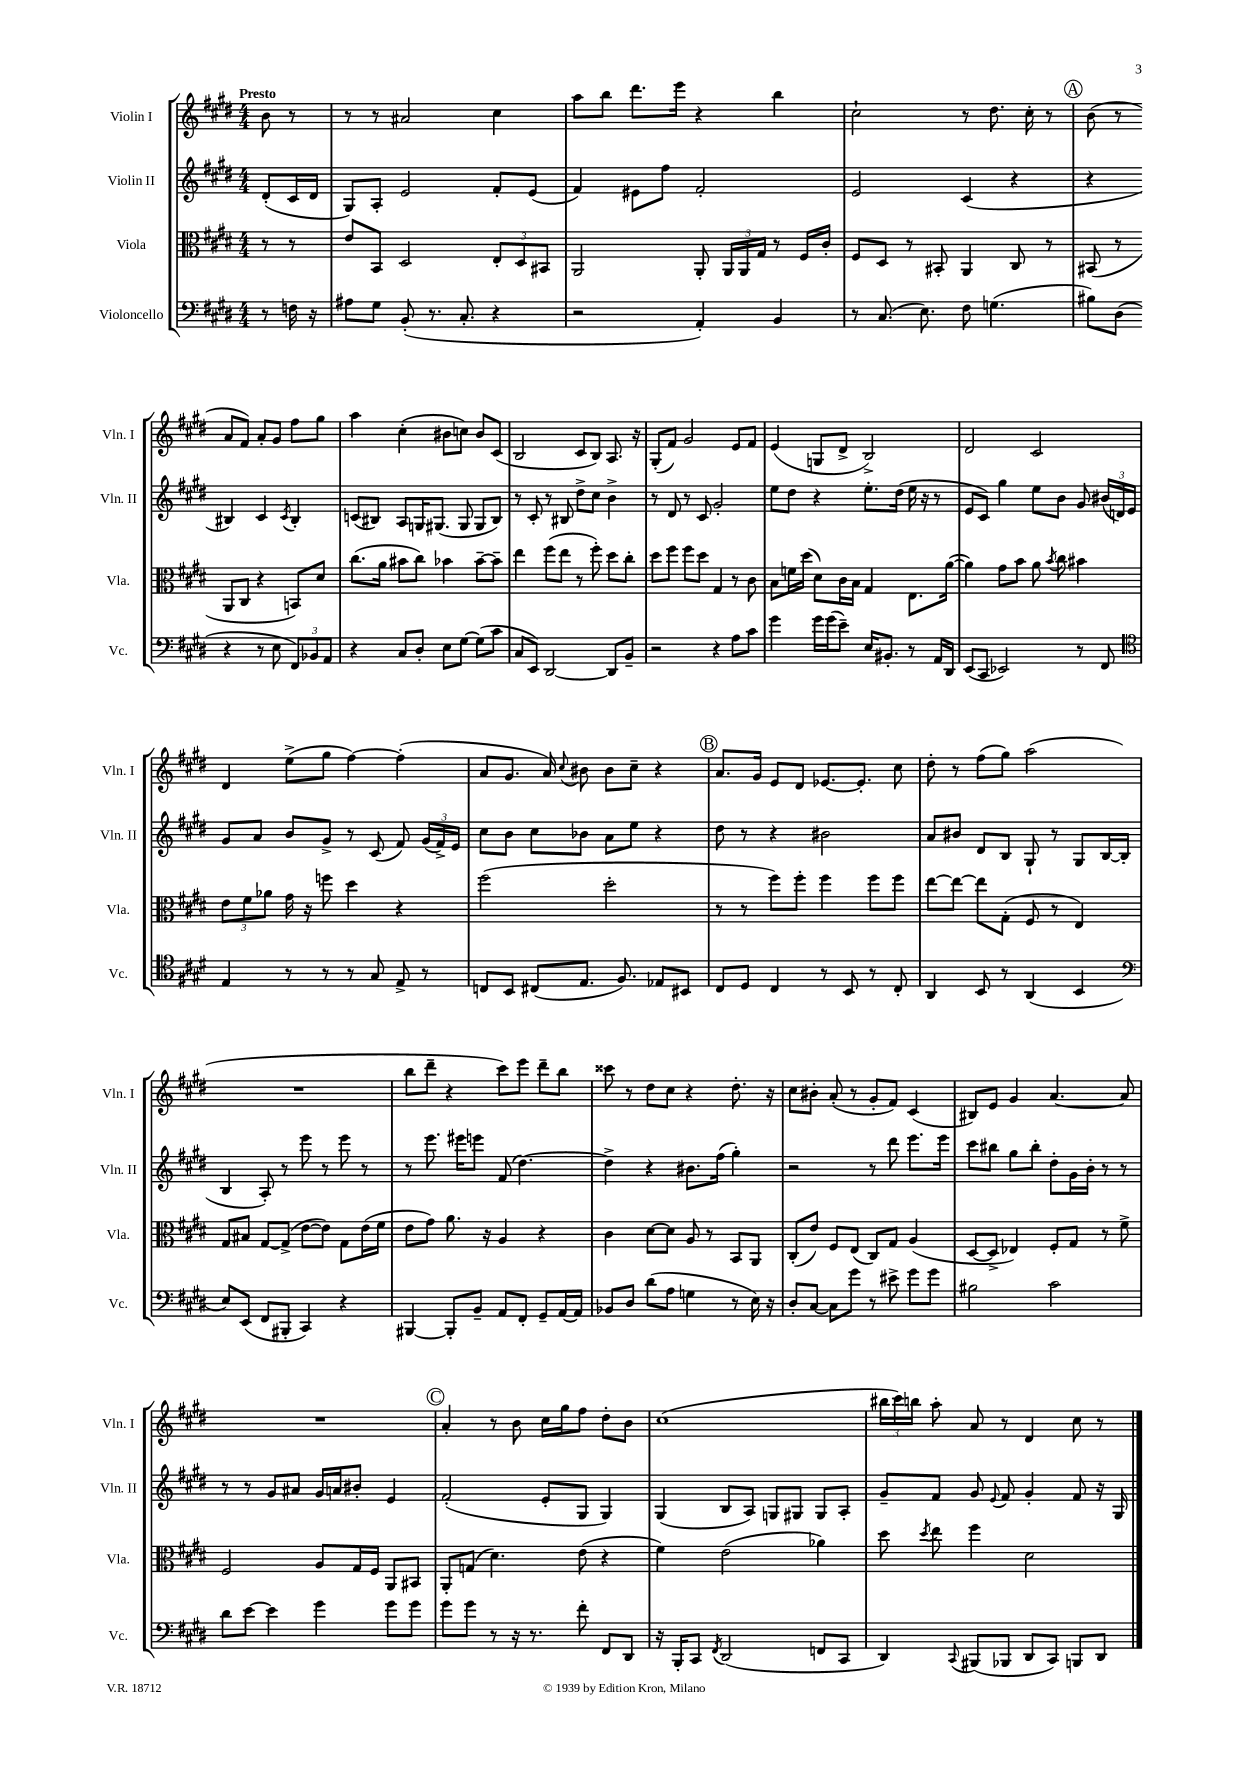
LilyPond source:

<<
\new StaffGroup <<
\new Staff = "s0" \with { instrumentName = "Violin I" shortInstrumentName = "Vln. I" } {
    \clef treble \key e \major \numericTimeSignature \time 4/4 \partial 4 \tempo "Presto"
    \autoBeamOff b'8 r8 |
    r8 r8 ais'2 cis''4 |
    a''8[ b''8] dis'''8.[ e'''16] r4 b''4 |
    cis''2-! r8 dis''8. cis''16-. r8 |
    \mark \markup { \circle "A" } b'8( r8 a'8[ fis'8]) a'8[-. gis'8] fis''8[ gis''8] |
    a''4 cis''4-.( bis'8[ c''8]) bis'8[ cis'8]( |
    b2 cis'8[ b8]) a8. r16 |
    gis8[-.( fis'8]) gis'2 e'8[ fis'8] |
    e'4( g8[ dis'8]-> b2->) |
    dis'2 cis'2 |
    dis'4 e''8[->( gis''8] fis''4~) fis''4-.( |
    a'8[ gis'8.] a'16) \appoggiatura { cis''8 } bis'8 bis'8[ cis''8]-- r4 |
    \mark \markup { \circle "B" } a'8.[ gis'16] e'8[ dis'8] ees'8.[~ ees'8.]-. cis''8 |
    dis''8-. r8 fis''8[( gis''8]) a''2( |
    R1 |
    b''8[ dis'''8]-- r4 cis'''8[) e'''8] dis'''8[-- b''8] |
    cisis'''8 r8 dis''8[ cis''8] r4 dis''8.-. r16 |
    cis''8[ bis'8]-. a'8-.( r8 gis'8[-. fis'8]) cis'4( |
    bis8[) e'8] gis'4 a'4.~ a'8 |
    R1 |
    \mark \markup { \circle "C" } a'4-. r8 b'8 cis''16[ gis''16 fis''8] dis''8[-. b'8] |
    cis''1( |
    \tuplet 3/2 { bis''16[ cis'''16) b''16] } a''8-. a'8 r8 dis'4 cis''8 r8 \bar "|." |
}
\new Staff = "s1" \with { instrumentName = "Violin II" shortInstrumentName = "Vln. II" } {
    \clef treble \key e \major \numericTimeSignature \time 4/4 \partial 4
    \autoBeamOff dis'8[-.( cis'16 dis'16] |
    gis8[) a8]-. e'2 fis'8[-. e'8]( |
    fis'4) eis'8[ fis''8] fis'2-. |
    e'2 cis'4( r4 |
    \mark \markup { \circle "A" } r4 bis4) cis'4 \acciaccatura { cis'8 } bis4-. |
    c'8[( bis8]) a8[ g16 gis8.]( gis8 gis8[ bis8]) |
    r8 cis'8-. r8 bis8 dis''8[-> cis''8] b'4-> |
    r8 dis'8 r8 cis'8 gis'2-. |
    e''8[ dis''8] r4 e''8.[-. dis''16]( e''16 r16 r8 |
    e'8[ cis'8]) gis''4 e''8[ b'8] gis'8 \tuplet 3/2 { bis'16[( d'16) e'16] } |
    gis'8[ a'8] b'8[ gis'8]-> r8 cis'8( fis'8) \tuplet 3/2 { gis'16[( fis'16->) e'16] } |
    cis''8[ b'8] cis''8[ bes'8] a'8[ e''8] r4 |
    \mark \markup { \circle "B" } dis''8 r8 r4 bis'2 |
    a'8[ bis'8] dis'8[ b8] gis8-! r8 gis8[ b16~ b16]( |
    b4 a8-.) r8 e'''8 r8 e'''8 r8 |
    r8 e'''8. eis'''16[ e'''8] fis'8( dis''4.~) |
    dis''4-> r4 bis'8.[ fis''16]( gis''4-.) |
    r2 r8 dis'''8 e'''8.[ e'''16] |
    cis'''8[ bis''8] gis''8[ bis''8]-. dis''8[-. gis'16 b'16]-. r8 r8 |
    r8 r8 gis'8[ ais'8] gis'16[ a'16 bis'8]-. e'4 |
    \mark \markup { \circle "C" } fis'2-.( e'8[-. gis8] gis4) |
    gis4( b8[ a8]) g8[ gis8] gis8[ a8]-. |
    gis'8[-- fis'8] gis'8 \appoggiatura { e'8 } fis'8 gis'4-. fis'8 r16 gis16 \bar "|." |
}
\new Staff = "s2" \with { instrumentName = "Viola" shortInstrumentName = "Vla." } {
    \clef alto \key e \major \numericTimeSignature \time 4/4 \partial 4
    \autoBeamOff r8 r8 |
    e'8[ b,8] dis2 \tuplet 3/2 { e8[-. dis8 bis,8] } |
    a,2 a,8-. \tuplet 3/2 { a,16[ a,16 gis16] } r8 fis16[ cis'16]-. |
    fis8[ dis8] r8 bis,8-. a,4 cis8 r8 |
    \mark \markup { \circle "A" } bis,8( r8 a,8[ cis8] r4 b,8[) dis'8] |
    cis''8.[( a'16] bis'8[ cis''8]) bes'4 bes'8[~-- bes'8]-- |
    e''4 fis''8[( e''8] r8 fis''8-.) dis''8[ cis''8]-. |
    dis''8[ fis''8] fis''8[ dis''8] gis4 r8 cis'8 |
    b8[ f'16 dis''16]( dis'8[) cis'16 b16] gis4 e8.[ a'16]~( |
    a'4) gis'8[ b'8] a'8 \acciaccatura { b'8 } cis''8 bis'4 |
    \tuplet 3/2 { e'8[ fis'8 aes'8] } gis'16 r16 f''8 dis''4 r4 |
    fis''2( dis''2-. |
    \mark \markup { \circle "B" } r8 r8 fis''8[) fis''8]-. fis''4 fis''8[ fis''8] |
    e''8[~ e''8]~ e''8[ gis8]-.( fis8 r8 e4) |
    gis8[ bis8] gis8[~ gis8]->( e'8[~ e'8]) gis8[ e'16( fis'16] |
    e'8[ gis'8]) a'8. r16 a4 r4 |
    cis'4 dis'8[~ dis'8] a8 r8 b,8[ a,8] |
    cis8[-.( e'8]) fis8[ e8]( cis8[) gis8] a4( |
    dis8[~ dis8]-> ees4) fis8[-. gis8] r8 fis'8-> |
    fis2 a8[ gis16 fis16] a,8[ bis,8] |
    \mark \markup { \circle "C" } a,8[-. g8]( dis'4.) e'8( r4 |
    fis'4) e'2( aes'4) |
    dis''8 \acciaccatura { dis''8 } e''8 fis''4 dis'2 \bar "|." |
}
\new Staff = "s3" \with { instrumentName = "Violoncello" shortInstrumentName = "Vc." } {
    \clef bass \key e \major \numericTimeSignature \time 4/4 \partial 4
    \autoBeamOff r8 f16 r16 |
    ais8[ gis8] b,8-.( r8. cis8.-. r4 |
    r2 a,4-.) b,4 |
    r8 cis8.( e8.) fis8 g4.( |
    \mark \markup { \circle "A" } bis8[) dis8]( r4 r8 e8 \tuplet 3/2 { fis,8[) bes,8 a,8] } |
    r4 cis8[ dis8]-. e8[ gis8]~ gis8[( cis'8] |
    cis8[ e,8]) dis,2~ dis,8[ b,8]-- |
    r2 r4 a8[ cis'8] |
    gis'4 gis'16[ gis'16( e'8]--) e16[ bis,8.]-. r8 a,16[ dis,16] |
    e,8[( cis,8] ees,2) r8 fis,8 |
    \clef tenor e4 r8 r8 r8 gis8 e8-> r8 |
    c8[ b,8] cis8[( e8.] fis8.) ees8[ bis,8] |
    \mark \markup { \circle "B" } cis8[ dis8] cis4 r8 b,8 r8 cis8-. |
    a,4 b,8 r8 a,4( b,4 |
    \clef bass e8[) e,8]( fis,8[ bis,,8]-. cis,4) r4 |
    bis,,4~ bis,,8[-. b,8]-- a,8[ fis,8]-. gis,8[-- a,16~ a,16] |
    bes,8[ dis8] dis'8[( a8] g4 r8 e16) r16 |
    dis8[-. cis8]~ cis8[ gis'8] r8 eis'8-> gis'8[ gis'8] |
    bis2 cis'2 |
    dis'8[ e'8]~ e'4 gis'4 gis'8[ gis'8] |
    \mark \markup { \circle "C" } gis'8[ gis'8] r8 r16 r8. fis'8-. fis,8[ dis,8] |
    r16 b,,16[-. cis,8] \acciaccatura { fis,8 } dis,2( f,8[ cis,8] |
    dis,4) \appoggiatura { cis,8 } bis,,8[( bes,,8] dis,8[ cis,8]) b,,8[ dis,8] \bar "|." |
}
>>
>>
\layout { \context { \Score \remove "Bar_number_engraver" } }
